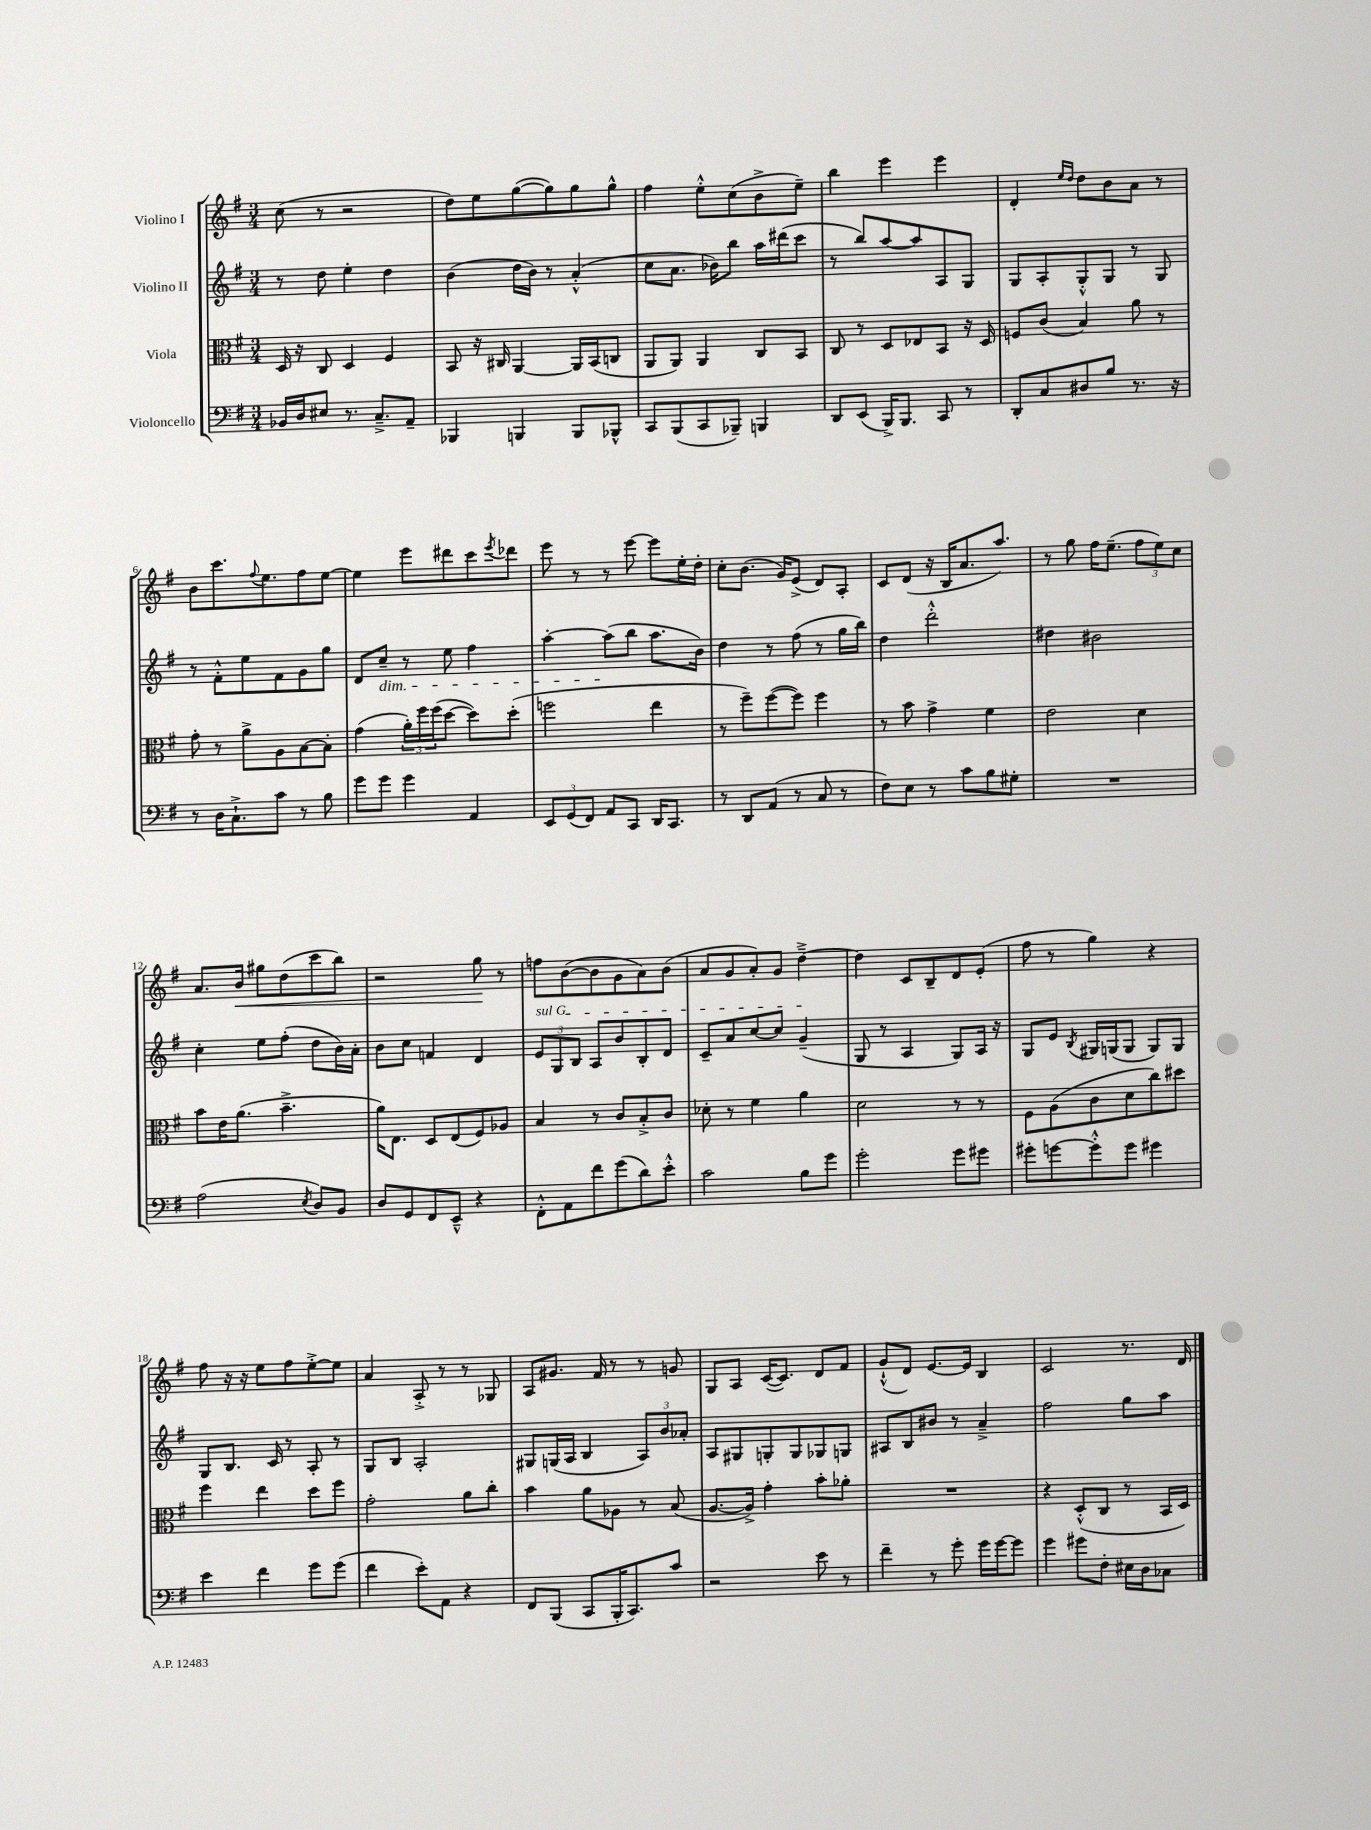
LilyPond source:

<<
\new StaffGroup <<
\new Staff = "s0" \with { instrumentName = "Violino I" } {
    \clef treble \key g \major \numericTimeSignature \time 3/4
    c''8( r8 r2 |
    d''8) e''8 g''8~( g''8) g''8 g''8-^ |
    fis''4 e''8-.-^ c''8( b'8-> e''8--) |
    b''4 e'''4 e'''4 |
    d'4-. \grace { e''16 d''16 } d''8 b'8 a'8 r8 |
    b'8 c'''8. \appoggiatura { fis''8 } e''8. fis''8 e''8~ |
    e''4 e'''8 dis'''8 c'''8 \acciaccatura { e'''8 } des'''8 |
    e'''8 r8 r8 e'''8~ e'''8 e''16-. d''16-. |
    c''8-. b'8.( g'16) e'8->( d'8) a8-. |
    c'8 d'8( r16 b16 a'8. a''8.) |
    r8 g''8 fis''16 e''8.--( \tuplet 3/2 { fis''8 e''8) c''8 } |
    a'8. b'16\< gis''8 d''8( c'''8 b''8) |
    r2 g''8\! r8 |
    f''8 b'8~( b'8 g'8 a'8) b'8( |
    a'8 g'8 a'8-.) g'8 d''4~---> |
    d''4 c'8 b8-- d'8 e'8-.( |
    fis''8 r8 g''4) r4 |
    fis''8 r16 r16 e''8 fis''8 e''8~-.-> e''8 |
    a'4 a8-.-> r8 r8 ges8 |
    a8 gis'8. fis'16 r8 r8 g'8 |
    g8 a8 c'16~( c'8.) d'8 fis'8 |
    g'8-!-^( d'8) e'8.~ e'16 b4 |
    c'2 r8. d'16 \bar "|." |
}
\new Staff = "s1" \with { instrumentName = "Violino II" } {
    \clef treble \key g \major \numericTimeSignature \time 3/4
    r8 d''8 e''4-. d''4 |
    b'4( d''16 b'16) r8 a'4-.-^( |
    c''8 a'8. bes'16) b''8 a''16 dis'''16( c'''8 |
    r8 b''8) a''8~ a''8 a8 g8 |
    g8 a8-. g8-.-^ g8 r8 g8 |
    r8 fis'8-.-^ e''8 fis'8 g'8 g''8 |
    d'8 c''8--\dim r8 e''8 fis''4 |
    a''4~-. a''8\!( b''8 a''8. b'16) |
    d''4 r8 fis''8( r8 g''16 b''16) |
    d''4 d'''2-.-^ |
    dis''4 bis'2 |
    c''4-. e''8 fis''8-.( d''8 b'16) a'16-. |
    b'8 c''8 f'4 d'4 |
    \tuplet 3/2 { \once \override TextSpanner.bound-details.left.text = \markup { \italic "sul G" } e'8\startTextSpan g8 b8 } a8 b'8 b8-. d'8 |
    c'8-- a'8 c''8~ c''8 g'4--\stopTextSpan( |
    g8 r8 a4 g8) a16 r16 |
    g8 e'8 \acciaccatura { b8 } gis16 g16( g8 g8) g8 |
    g8 b8. c'16 r8 a8-. r8 |
    g8 b8 a2-. |
    gis8 g16( a16 b4 \tuplet 3/2 { a8) b'8 aes'8-. } |
    a8 gis8 g8-. g8 ges8 g8 |
    ais8 b8 bis'8 r8 a'4---> |
    fis''2 g''8 a''8 \bar "|." |
}
\new Staff = "s2" \with { instrumentName = "Viola" } {
    \clef alto \key g \major \numericTimeSignature \time 3/4
    d16 r16 c8 d4 fis4 |
    b,8 r16 cis16 a,4~ a,16 b,16( c8 |
    a,8 a,8) a,4 c8 b,8 |
    c8 r8 d8 ees8 b,8 r16 d16 |
    f8 c'8( b4) a'8 r8 |
    g'8-. r8 a'8-> a8 b8~ b8-. |
    g'4( \tuplet 3/2 { a'16-.) fis''16 fis''16( } d''8~ d''8) d''8-.( |
    f''2 e''4 |
    r8 fis''8--) fis''8~( fis''8) fis''4 |
    r8 b'8 g'4-> fis'4 |
    e'2 d'4 |
    b'8 e'16 a'8.( b'4.---> |
    a'16) e8. d8 e8( fis8) aes8 |
    b4 r8 c'8 b8-.-> c'8 |
    des'8-. r8 fis'4 a'4 |
    d'2 r8 r8 |
    fis8 a8( c'8 d'8 c''8) dis''8 |
    fis''4 e''4 d''8 fis''8 |
    g'2-. a'8 c''8-. |
    b'4 a'8 aes8 r8 b8( |
    a8.~ a16->) g'4-. b'8-. aes'8-. |
    R2. |
    r4 d8-.-^( c8 r8 b,16 d16) \bar "|." |
}
\new Staff = "s3" \with { instrumentName = "Violoncello" } {
    \clef bass \key g \major \numericTimeSignature \time 3/4
    bes,16 d16 eis8 r8. c8.---> a,8-- |
    bes,,4 b,,4 b,,8 bes,,8-^ |
    c,8 b,,8( c,8 bes,,8--) b,,4 |
    d,8 e,8( b,,16->) b,,8. c,8 r8 |
    d,8-. c8 dis8 b8 r8. r16 |
    r8 d16 c8.-!-> c'8 r8 b8 |
    g'8 g'8 g'4 a,4 |
    \tuplet 3/2 { e,8 g,8( fis,8) } a,8 c,8 d,16 c,8. |
    r8 d,8 a,8( r8 c8 r8 |
    fis8) e8 r8 c'8 b8 gis8-. |
    R2. |
    a2( \acciaccatura { e8 } d8) b,8 |
    d8 g,8 fis,8 e,8---^ r4 |
    fis,8-.-^ a,8 fis'8 g'8( d'8) e'8-.-^ |
    c'2 b8 g'8 |
    g'2-. g'8 gis'8 |
    gis'8-. g'8~ g'8-.-^ g'8 gis'4 |
    e'4 fis'4 g'8 g'8( |
    fis'4 e'8-.) a,8 r4 |
    fis,8 b,,8( c,8 b,,16-. c,8.) c'8 |
    r2 e'8 r8 |
    fis'4-- r8 g'8-. g'16 g'16~ g'8 |
    g'4 gis'8 fis8-. eis16 d16 ces8 \bar "|." |
}
>>
>>
